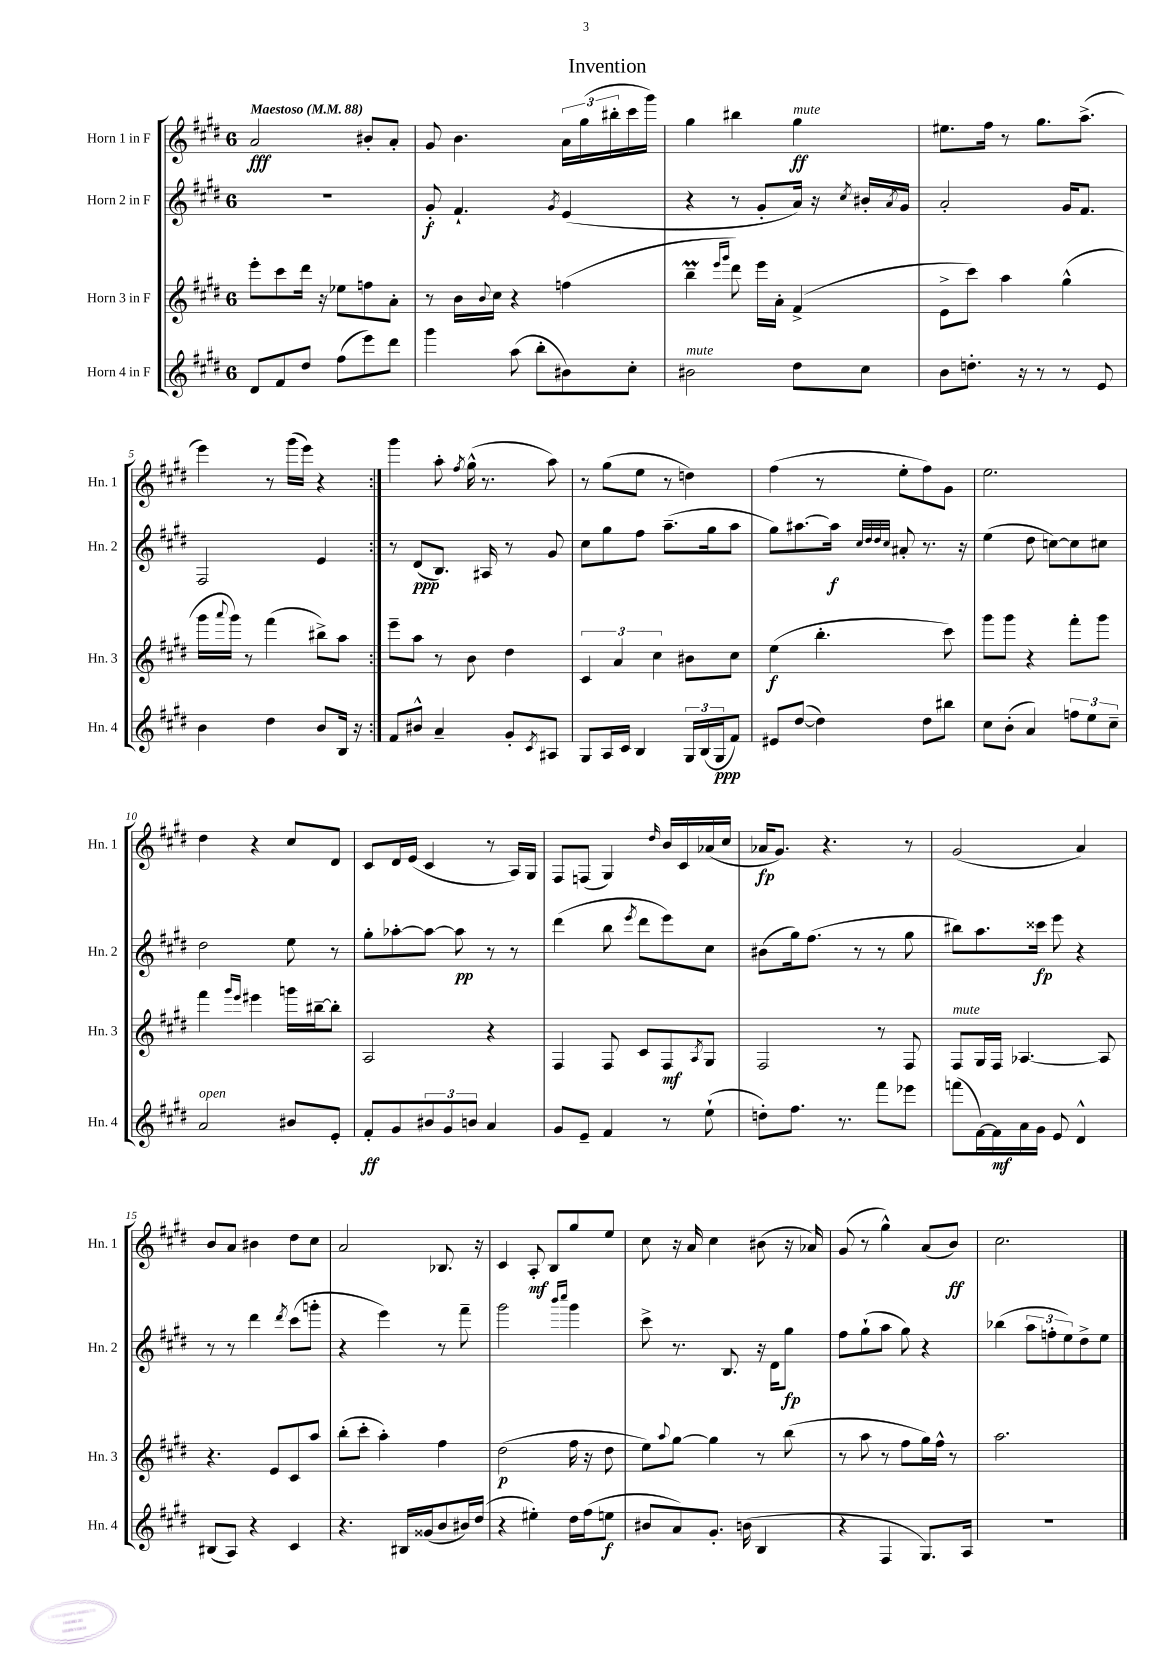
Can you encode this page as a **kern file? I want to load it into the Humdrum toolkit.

**kern	**dynam	**kern	**dynam	**kern	**dynam	**kern	**dynam
*part4	*part4	*part3	*part3	*part2	*part2	*part1	*part1
*staff4	*staff4	*staff3	*staff3	*staff2	*staff2	*staff1	*staff1
*I"Horn 4 in F	*	*I"Horn 3 in F	*	*I"Horn 2 in F	*	*I"Horn 1 in F	*
*I'Hn. 4	*	*I'Hn. 3	*	*I'Hn. 2	*	*I'Hn. 1	*
*clefG2	*	*clefG2	*	*clefG2	*	*clefG2	*
*k[f#c#g#d#]	*	*k[f#c#g#d#]	*	*k[f#c#g#d#]	*	*k[f#c#g#d#]	*
*M6/8	*	*M6/8	*	*M6/8	*	*M6/8	*
*MM88	*	*MM88	*	*MM88	*	*MM88	*
=1	=1	=1	=1	=1	=1	=1	=1
!	!	!	!	!	!	!LO:TX:a:B:t=Maestoso	!
8d#/L	.	8eee'\L	.	2.r	.	2a/	fff
8f#/	.	8ccc#\	.	.	.	.	.
8dd#/J	.	16ddd#\Jk	.	.	.	.	.
.	.	16r	.	.	.	.	.
(8ff#\L	.	8ee-X\L	.	.	.	.	.
8eee\)	.	8ffn\	.	.	.	8b#X'/L	.
8ddd#\J	.	8a'\J	.	.	.	8a'/J	.
=2	=2	=2	=2	=2	=2	=2	=2
4ggg#\	.	8r	.	8g#'/	f	8g#/	.
.	.	16b\LL	.	4.f#`/	.	4.b\	.
.	.	8qqb/	.	.	.	.	.
.	.	16cc#\JJ	.	.	.	.	.
(8aa\	.	4r	.	.	.	.	.
8bb'\L	.	.	.	.	.	.	.
.	.	.	.	8qg#/	.	.	.
8b#X\)	.	(4ffn\	.	(4e/	.	24a\LL	.
.	.	.	.	.	.	(24gg#\	.
.	.	.	.	.	.	24bb#X'\	.
8cc#'\J	.	.	.	.	.	16ccc#\	.
.	.	.	.	.	.	16ggg#\JJ)	.
=3	=3	=3	=3	=3	=3	=3	=3
!LO:TX:a:i:t=mute	!	!	!	!	!	!	!
2b#X\	.	4bbM~\	.	4r	.	4gg#\	.
.	.	16qqeee/LL	.	.	.	.	.
.	.	16qqggg#/JJ	.	.	.	.	.
.	.	8ddd#\)	.	8r	.	4bb#X\	.
.	.	16eee\LL	.	8g#'/L	.	.	.
.	.	16a'\JJ	.	.	.	.	.
!	!	!	!	!	!	!LO:TX:a:i:t=mute	!
8dd#\L	.	(4f#^/	.	16a/Jk)	.	4gg#\	ff
.	.	.	.	16r	.	.	.
.	.	.	.	8qcc#/	.	.	.
8cc#\J	.	.	.	16b#X'/LL	.	.	.
.	.	.	.	8qa/	.	.	.
.	.	.	.	16g#/JJ	.	.	.
=4	=4	=4	=4	=4	=4	=4	=4
8b\L	.	8e^\L	.	2a'/	.	8.ee#X\L	.
8.ddn'\J	.	8ccc#\J)	.	.	.	.	.
.	.	.	.	.	.	16ff#\Jk	.
.	.	4aa\	.	.	.	8r	.
16r	.	.	.	.	.	.	.
8r	.	.	.	.	.	8.gg#\L	.
8r	.	(4gg#^^\	.	16g#/KL	.	.	.
.	.	.	.	8.f#/J	.	(8.aa^\J	.
8e/	.	.	.	.	.	.	.
!!LO:LB:g=z
=5	=5	=5	=5	=5	=5	=5	=5
4b\	.	16ggg#\LL	.	2F#/	.	4eee\)	.
.	.	8qqaaa/	.	.	.	.	.
.	.	16ggg#\JJ)	.	.	.	.	.
.	.	8r	.	.	.	.	.
4dd#\	.	(4fff#\	.	.	.	8r	.
.	.	.	.	.	.	(16ggg#\LL	.
.	.	.	.	.	.	16eee\JJ)	.
8b/L	.	8bb#X^\L)	.	4e/	.	4r	.
16B/Jk	.	8aa\J	.	.	.	.	.
16r	.	.	.	.	.	.	.
=6:|!	=6:|!	=6:|!	=6:|!	=6:|!	=6:|!	=6:|!	=6:|!
8f#/L	.	8eee~\L	.	8r	.	4ggg#\	.
8b#X^^/J	.	8aa\J	.	(8d#/L	ppp	.	.
4a~/	.	8r	.	8.B/J)	.	8aa'\	.
.	.	.	.	.	.	8qff#/	.
.	.	8b\	.	.	.	(16gg#^^\	.
.	.	.	.	16A#X/	.	8.r	.
8g#'/L	.	4dd#\	.	8r	.	.	.
8qc#/	.	.	.	.	.	.	.
8A#X/J	.	.	.	8g#/	.	8aa\)	.
=7	=7	=7	=7	=7	=7	=7	=7
8G#/L	.	6c#/	.	8cc#\L	.	8r	.
16A/L	.	.	.	8gg#\	.	(8gg#\L	.
.	.	6a/	.	.	.	.	.
16c#/JJ	.	.	.	.	.	.	.
4B/	.	.	.	8ff#\J	.	8ee\J	.
.	.	6cc#\	.	.	.	.	.
.	.	.	.	(8.aa~\L	.	8r	.
24G#/LL	.	8b#X\L	.	.	.	4ddn\)	.
(24B/	.	.	.	.	.	.	.
.	.	.	.	16gg#\k	.	.	.
24G#/J	ppp	.	.	.	.	.	.
8f#/J)	.	8cc#\J	.	8aa\J	.	.	.
=8	=8	=8	=8	=8	=8	=8	=8
8e#X/L	.	(4ee\	f	8gg#\L)	.	(4ff#\	.
([8dd#/J	.	.	.	[8.aa#X\	.	.	.
4dd#\])	.	4.bb'\	.	.	.	8r	.
.	.	.	.	16aa#\Jk]	f	.	.
.	.	.	.	32qqcc#/LLL	.	.	.
.	.	.	.	32qqdd#/	.	.	.
.	.	.	.	32qqdd#/	.	.	.
.	.	.	.	32qqcc#/JJJ	.	.	.
.	.	.	.	8a#X'/	.	8ee'\L	.
8dd#\L	.	.	.	8.r	.	8ff#\)	.
8bb#X\J	.	8ccc#\)	.	.	.	8g#\J	.
.	.	.	.	16r	.	.	.
=9	=9	=9	=9	=9	=9	=9	=9
8cc#\L	.	8ggg#\L	.	(4ee\	.	2.ee\	.
(8b'\J	.	8ggg#\J	.	.	.	.	.
4a/)	.	4r	.	8dd#\	.	.	.
.	.	.	.	[8ccn\L)	.	.	.
12ffn\L	.	8fff#'\L	.	8cc\]	.	.	.
12ee\	.	.	.	.	.	.	.
.	.	8ggg#\J	.	8cc#X\J	.	.	.
12cc#~\J	.	.	.	.	.	.	.
!!LO:LB:g=z
=10	=10	=10	=10	=10	=10	=10	=10
!LO:TX:a:i:t=open	!	!	!	!	!	!	!
2a/	.	4fff#\	.	2dd#\	.	4dd#\	.
.	.	16qqggg#/LL	.	.	.	.	.
.	.	16qqeee/JJ	.	.	.	.	.
.	.	4eee#X\	.	.	.	4r	.
8b#X/L	.	16gggn\LL	.	8ee\	.	8cc#/L	.
.	.	[16bb#X~\J	.	.	.	.	.
8e'/J	.	8bb#'\J]	.	8r	.	8d#/J	.
=11	=11	=11	=11	=11	=11	=11	=11
8f#'/L	ff	2A/	.	8gg#'\L	.	8c#/L	.
8g#/	.	.	.	[8aa-X'\	.	16d#/L	.
.	.	.	.	.	.	(16e/JJ	.
12b#X/	.	.	.	8aa-\J_	.	4c#/	.
12g#/	.	.	.	.	.	.	.
.	.	.	.	8aa-\]	pp	.	.
12bn/J	.	.	.	.	.	.	.
4a/	.	4r	.	8r	.	8r	.
.	.	.	.	8r	.	16A/LL)	.
.	.	.	.	.	.	16G#/JJ	.
=12	=12	=12	=12	=12	=12	=12	=12
8g#/L	.	4F#/	.	(4ddd#\	.	8F#/L	.
8e~/J	.	.	.	.	.	(8Fn/J	.
4f#/	.	8F#/	.	8bb\	.	4G#/)	.
.	.	.	.	8qeee/	.	.	.
.	.	8c#/L	.	8ddd#\L	.	.	.
.	.	.	.	.	.	16qqdd#/	.
8r	.	8F#/	mf	8eee\)	.	16b/LL	.
.	.	.	.	.	.	16c#/	.
.	.	8qA/	.	.	.	.	.
(8ee`\	.	8G#/J	.	8cc#\J	.	(16a-X/	.
.	.	.	.	.	.	16cc#/JJ	.
=13	=13	=13	=13	=13	=13	=13	=13
8ddn'\L)	.	2F#/	.	(8b#X\L	.	16a-X/KL	fp
.	.	.	.	.	.	8.g#/J)	.
8.ff#\J	.	.	.	16gg#\k)	.	.	.
.	.	.	.	(8.ff#\J	.	.	.
.	.	.	.	.	.	4.r	.
8.r	.	.	.	.	.	.	.
.	.	.	.	8r	.	.	.
8fff#\L	.	8r	.	8r	.	.	.
8eee-X\J	.	8F#/	.	8gg#\	.	8r	.
=14	=14	=14	=14	=14	=14	=14	=14
!	!	!LO:TX:a:i:t=mute	!	!	!	!	!
(8fffn\L	.	8F#/L	.	8bb#X\L)	.	(2g#/	.
[16f#\L)	.	16G#/L	.	8.aa\	.	.	.
16f#\]	mf	16F#/JJ	.	.	.	.	.
16a\	.	[4.A-X/	.	.	.	.	.
16g#\JJ	.	.	.	16ccc##X\Jk	fp	.	.
8e/	.	.	.	8eee\	.	.	.
4d#^^/	.	.	.	4r	.	4a/)	.
.	.	8A-/]	.	.	.	.	.
!!LO:LB:g=z
=15	=15	=15	=15	=15	=15	=15	=15
(8B#X/L	.	4.r	.	8r	.	8b/L	.
8A/J)	.	.	.	8r	.	8a/J	.
4r	.	.	.	4ddd#\	.	4b#X\	.
.	.	8e/L	.	.	.	.	.
.	.	.	.	8qddd#/	.	.	.
4c#/	.	8c#/	.	(8ccc#\L	.	8dd#\L	.
.	.	8aa/J	.	8gggn'\J	.	8cc#\J	.
=16	=16	=16	=16	=16	=16	=16	=16
4.r	.	(8bb'\L	.	4r	.	2a/	.
.	.	8ccc#'\J	.	.	.	.	.
.	.	4aa'\)	.	4eee\)	.	.	.
16B#X/LL	.	.	.	.	.	.	.
(16g##X/J	.	.	.	.	.	.	.
8b/	.	4ff#\	.	8r	.	8.B-X/	.
16b#X/L)	.	.	.	8fff#~\	.	.	.
(16dd#/JJ	.	.	.	.	.	16r	.
=17	=17	=17	=17	=17	=17	=17	=17
4r	.	(2dd#\	p	2ggg#\	.	4c#/	.
4ee#X'\)	.	.	.	.	.	8A'/	mf
.	.	.	.	.	.	8B/L	.
.	.	.	.	16qqbbb/LL	.	.	.
.	.	.	.	16qqcccc#/JJ	.	.	.
16dd#\LL	.	16ff#\	.	4ggg#\	.	8gg#/	.
(16ff#\J	.	16r	.	.	.	.	.
8een\J	f	8dd#\	.	.	.	8ee/J	.
=18	=18	=18	=18	=18	=18	=18	=18
8b#X/L	.	8ee\L)	.	8ccc#^\	.	8cc#\	.
.	.	8qqaa/	.	.	.	.	.
8a/)	.	[8gg#\J	.	8.r	.	16r	.
.	.	.	.	.	.	16a/	.
8.g#'/J	.	4gg#\]	.	.	.	4cc#\	.
.	.	.	.	8.B/	.	.	.
(16bn\	.	.	.	.	.	.	.
4B/	.	8r	.	16r	.	(8b#X\	.
.	.	.	.	16d#\KL	.	.	.
.	.	(8bb\	.	8gg#\J	fp	16r	.
.	.	.	.	.	.	16a-X/)	.
=19	=19	=19	=19	=19	=19	=19	=19
4r	.	8r	.	8ff#\L	.	(8g#/	.
.	.	8aa\	.	(8gg#`\	.	8r	.
4F#/	.	8r	.	8aa\J	.	4gg#^^\)	.
.	.	8ff#\L	.	8gg#\)	.	.	.
8.G#/L)	.	16gg#\L)	.	4r	.	(8a/L	.
.	.	16ff#^^\JJ	.	.	.	.	.
.	.	8r	.	.	.	8b/J)	ff
16A/Jk	.	.	.	.	.	.	.
=20	=20	=20	=20	=20	=20	=20	=20
2.r	.	2.aa\	.	(4bb-X\	.	2.cc#\	.
.	.	.	.	12aa\L	.	.	.
.	.	.	.	12ffn'\	.	.	.
.	.	.	.	12ee\)	.	.	.
.	.	.	.	8dd#^\	.	.	.
.	.	.	.	8ee\J	.	.	.
==	==	==	==	==	==	==	==
*-	*-	*-	*-	*-	*-	*-	*-
